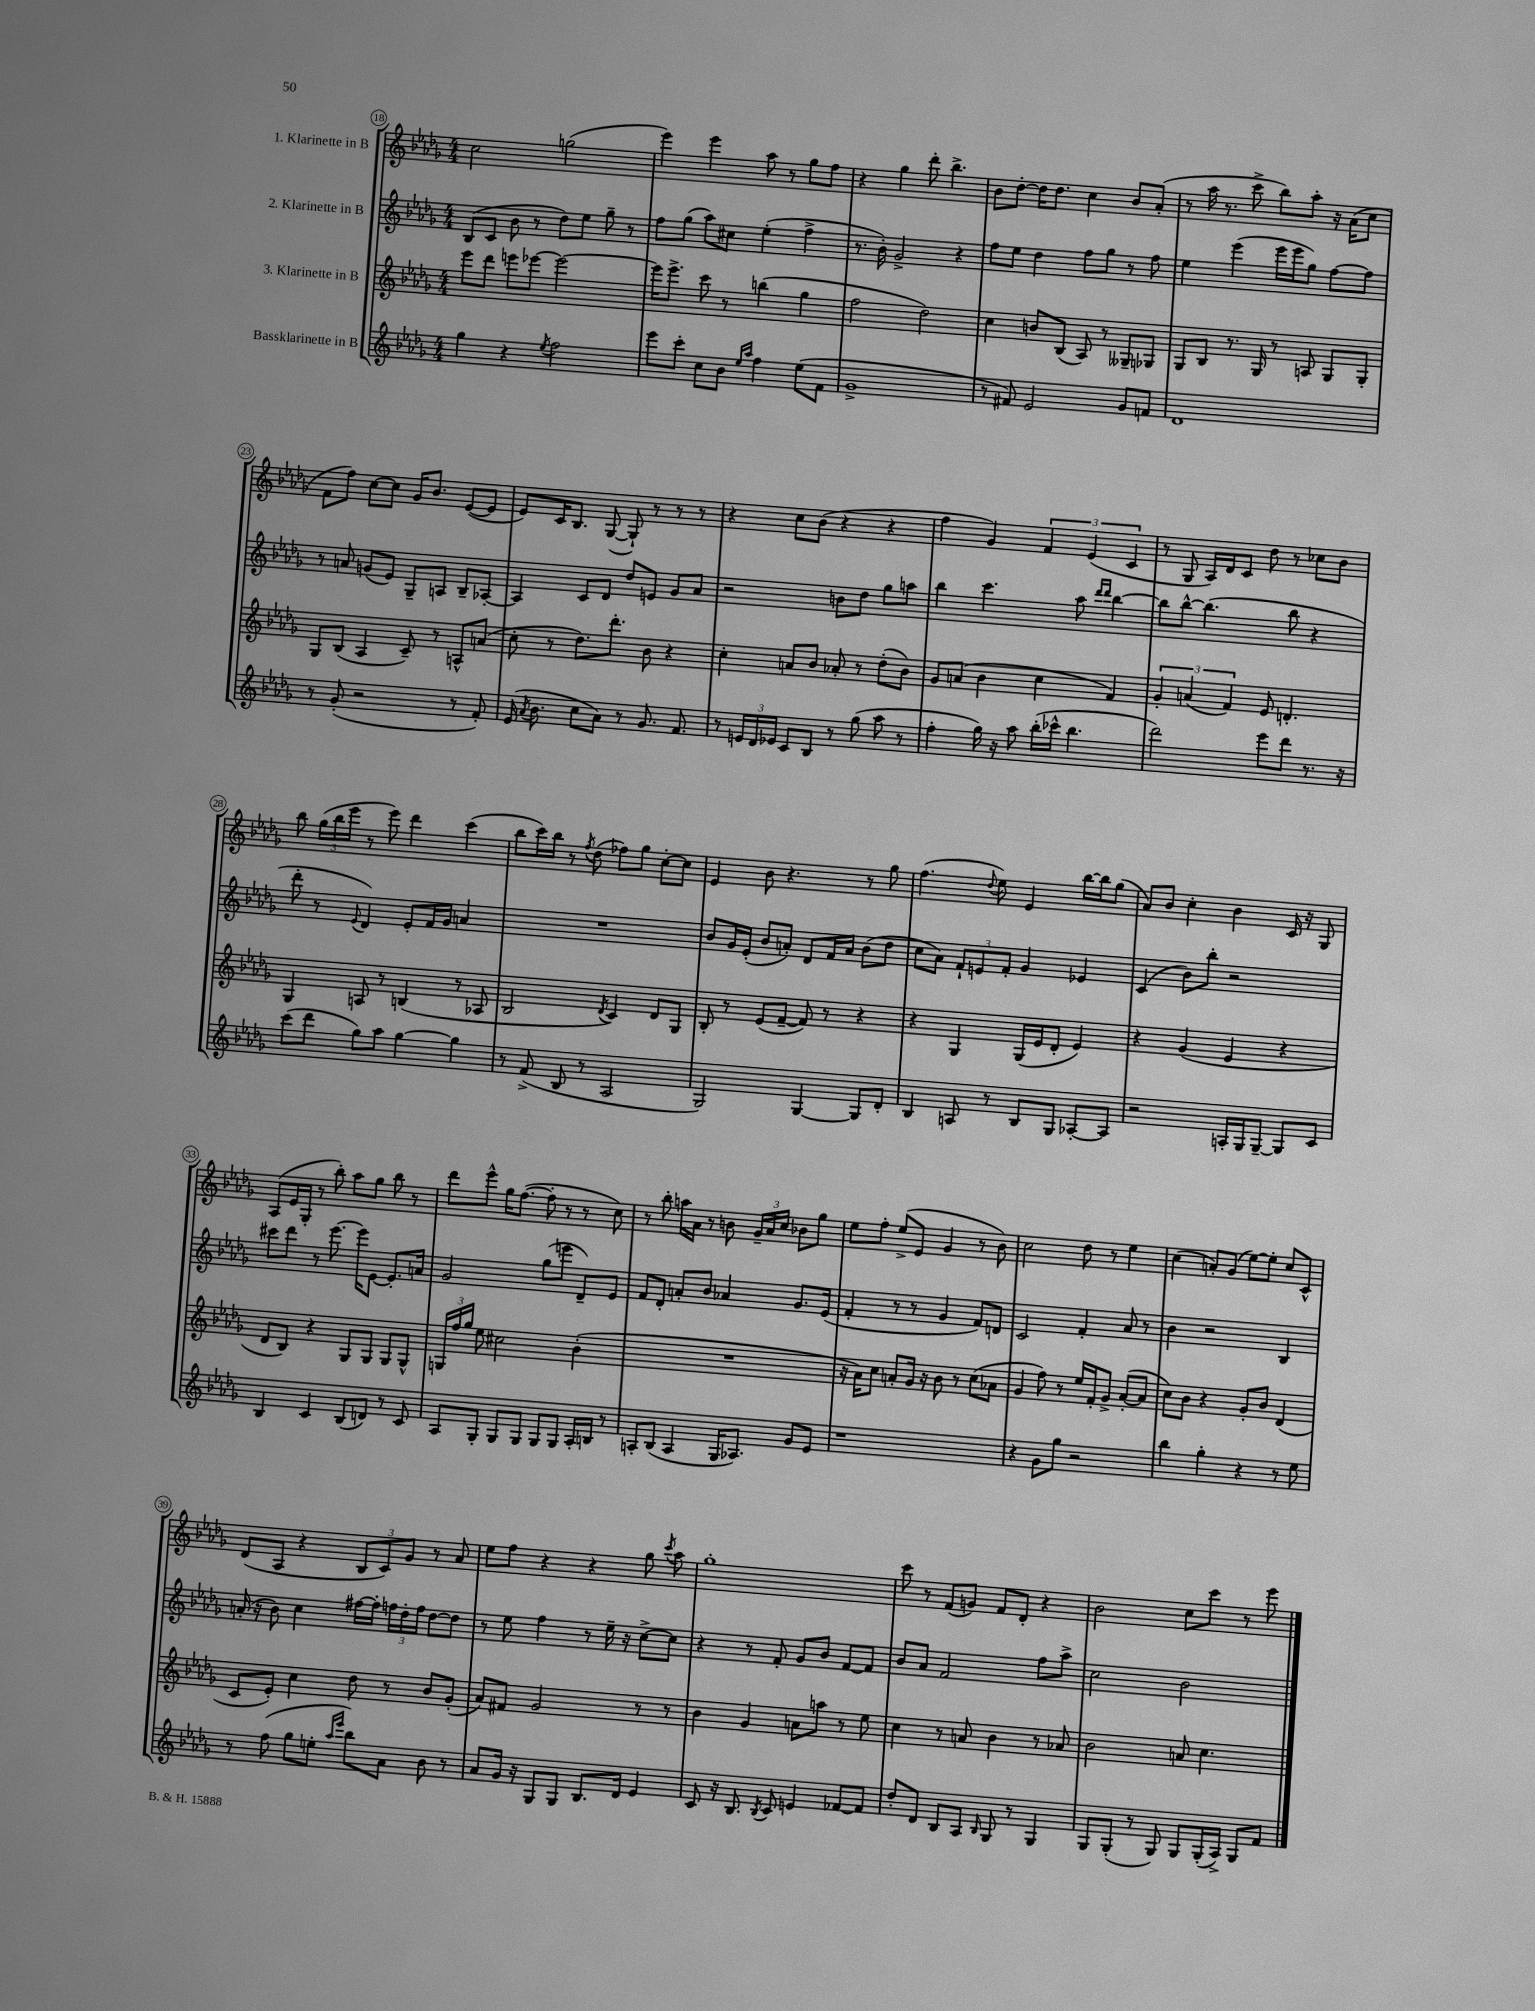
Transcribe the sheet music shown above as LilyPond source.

<<
\new StaffGroup <<
\new Staff = "s0" \with { instrumentName = "1. Klarinette in B" } {
    \clef treble \key des \major \numericTimeSignature \time 4/4
    \autoBeamOff c''2 g''2( |
    ees'''4) ees'''4 aes''8 r8 ges''8[ f''8] |
    r4 ges''4 des'''8-. bes''4.-> |
    bes'8[ des''8]~-. des''16[ des''8.] c''4 bes'8[ aes'8]-.( |
    r8 aes''16 r8. c'''8-> bes''8[) aes''8]-. r16 aes'16[( c''8] |
    f'8[ f''8]) c''8[~ c''8] ges'16[ bes'8.] ees'8[~( ees'8] |
    ees'8[) c'16 bes8.] ges8~( ges8-!) r8 r8 r8 |
    r4 c''8[ bes'8]( r4 r4 |
    f''4 ges'4) \tuplet 3/2 { f'4 ees'4( c'4 } |
    r8 ges8 aes16[) des'16 c'8] des''8 r8 ces''8[ bes'8] |
    bes''8 \tuplet 3/2 { ges''16[( bes''16 ees'''16] } r8 ees'''8) des'''4 c'''4( |
    bes''8[ c'''16) bes''16] r8 \acciaccatura { f''8 } des''8( fes''8[) ges''8] c''8[~-. c''8] |
    ees'4 bes'8 r4. r8 ges''8 |
    f''4.( \appoggiatura { des''8 } ees''8) ees'4 bes''16[~ bes''16 ges''8]( |
    aes'8[) bes'8] c''4-. bes'4 c'16 r16 ges8 |
    aes8[( ees'16 ges16]-. r8 bes''8-.) aes''8[ ges''8] bes''8 r8 |
    des'''8[ ees'''8]-^ ges''16[ f''8.]~( f''8-. r8 r8 c''8) |
    r8 bes''8-. a''16[ aes'16] r8 b'8 \tuplet 3/2 { ges'16[-- aes'16 c''16] } bes'8[ ges''8] |
    ees''8[ f''8]-. ees''8[->( ees'8] ges'4 r8 bes'8) |
    c''2 des''8 r8 ees''4 |
    c''4( a'8[-.) ges'8]( ees''8[~) ees''8]-. c''8[ c'8]-^ |
    des'8[( aes8] r4 \tuplet 3/2 { bes8[ c'8) ges'8] } r8 aes'8 |
    ees''8[ f''8] r4 r4 ges''8 \acciaccatura { c'''8 } aes''8 |
    ges''1-. |
    c'''8 r8 f'8[( g'8]) f'8[ des'8]-. r4 |
    bes'2 c''8[ c'''8] r8 ees'''8 \bar "|." |
}
\new Staff = "s1" \with { instrumentName = "2. Klarinette in B" } {
    \clef treble \key des \major \numericTimeSignature \time 4/4
    \autoBeamOff bes8[( c'8] bes'8 r8 des''8[) ees''8] ges''8-- r8 |
    f''8[ ges''8]( aes''8[) cis''8] ees''4-.( f''4-> |
    r8. bes'16-.) ges'2-> r4 |
    f''8[ ees''8] des''4 f''8[ ges''8] r8 f''8 |
    ees''4 ees'''4( ees'''16[ ees'''16 ges''8]) f''8[~ f''8] |
    r8 a'8 g'8[( ees'8]) ges8[-- a8] bes8[-- aes8]~-. |
    aes4 c'8[ des'8] des''8[ e'8] ges'8[ aes'8] |
    r2 b'8[ des''8] ges''8[ a''8] |
    bes''4 c'''4. aes''8 \grace { des'''16[ des'''16] } bes''4~ |
    bes''8[ bes''8]~-^ bes''4.( bes''8 r4 |
    des'''8-. r8 \appoggiatura { ees'8 } des'4) ees'8[-. f'16 ges'16] a'4 |
    R1 |
    bes'8[ ges'16 ees'16]-.( bes'8[ a'8]-.) des'8[ f'16 a'16] bes'8[( des''8] |
    c''8[ aes'8]) \tuplet 3/2 { f'8[-! e'8 f'8]-. } ges'4 ees'4 |
    c'4( bes'8[) bes''8]-. r2 |
    cis'''8[ des'''8] r8 ees'''8.~ ees'''16[ ees'8]~ ees'8.[-. a'16] |
    ges'2 ges''8[( e'''8] des'8[--) ees'8] |
    f'8[ des'8]-. a'8[-. bes'8] aes'4 ges'8.[ ees'16]( |
    f'4-. r8 r8 ges'4 f'8[) d'8] |
    c'2 f'4-. aes'8 r8 |
    bes'4 r2 bes4 |
    a'16-.( r16 bes'8) c''4 fis''16[~ fis''16]-. \tuplet 3/2 { f''16[ des''16-. f''16] } des''8[~ des''8] |
    r8 ees''8 f''4 r8 ees''16-- r16 c''8[~-> c''8] |
    r4 r8 f'8-. ges'8[ bes'8] f'8[~ f'8] |
    bes'8[ aes'8] f'2 f''8[ aes''8]-> |
    c''2 bes'2 \bar "|." |
}
\new Staff = "s2" \with { instrumentName = "3. Klarinette in B" } {
    \clef treble \key des \major \numericTimeSignature \time 4/4
    \autoBeamOff ees'''8[ des'''8] e'''8[ ees'''8]~ ees'''2~ |
    ees'''16[ ees'''8.]-> c'''8 r8 b''4( ges''4 |
    f''2 des''2) |
    c''4 b'8[ bes8]( aes8) r8 geses8[-- ges8] |
    ges8[ bes8] r8. ges16 r8 a8 ges8[ ges8]-. |
    ges8[ bes8]( aes4 c'8--) r8 a8[-^ a'8]( |
    c''8-. r8 des''8.[) des'''8.]-. bes'8 r4 |
    c''4-. a'8[ bes'8] aes'8-. r8 des''8[-.( bes'8]) |
    ges'8[ a'8]( bes'4 c''4 f'4) |
    \tuplet 3/2 { ges'4-. a'4( f'4) } ees'8 d'4.-. |
    ges4 a8 r8 b4( r8 aes8 |
    bes2 \acciaccatura { des'8 } c'4) des'8[ ges8] |
    bes8-. r8 ees'8[( f'8]~-- f'8) r8 r4 |
    r4 ges4 ges16[( ees'16 des'8]-. ees'4) |
    r4 ges'4( ees'4 r4 |
    des'8[ bes8]) r4 ges8[ ges8] ges8[ ges8]-^ |
    \tuplet 3/2 { g16[ f''16 ges''16] } ees''8 cis''2 bes'4-.( |
    R1 |
    r16 aes'16[) c''8] a'8[-. ges'16] r16 bes'8 r8 c''8[( aes'8] |
    ges'4 f''8) r8 ees''16[ f'16-. ges'8]-> aes'8[~-.( aes'8] |
    c''8[) bes'8] r4 ges'8[-. bes'8] des'4( |
    c'8[ ees'8]-.) c''4 des''8 r8 bes'8[ ges'8]-.( |
    aes'8[) fis'8] ges'2 r8 r8 |
    bes'4 ges'4 a'8[ a''8] r8 ees''8 |
    c''4 r8 a'8 bes'4 r8 aes'8 |
    bes'2 a'8 c''4. \bar "|." |
}
\new Staff = "s3" \with { instrumentName = "Bassklarinette in B" } {
    \clef treble \key des \major \numericTimeSignature \time 4/4
    \autoBeamOff ges''4 r4 \acciaccatura { ees''8 } f''2 |
    ees'''8[ c'''8]-. c''8[ bes'8] \grace { ees''16[ aes''16] } f''4 ees''8[( f'8] |
    ges'1-> |
    r8 fis'8) ees'2 ges'8[ f'8] |
    des'1 |
    r8 ges'8-.( r2 r8 f'8-.) |
    ees'16( \acciaccatura { aes'8 } bes'8. c''8[ aes'8]) r8 ges'8. f'8. |
    r8 \tuplet 3/2 { e'16[ des'16 ees'16] } c'8[ bes8] r8 ges''8( aes''8 r8 |
    f''4-. ges''16) r16 aes''8 bes''16[-.( ces'''16]-^ bes''4. |
    des'''2) ees'''8[ des'''8] r8. r16 |
    c'''8[( des'''8] ges''8[) aes''8] ges''4~ ges''4 |
    r8 f'8->( bes8 r8 aes2 |
    ges2) ges4~ ges8[ des'8]-. |
    bes4 a8 r8 bes8[ ges8] aes8[~-. aes8] |
    r2 a16[-. ges16 ges8]~-- ges8[ c'8] |
    bes4 c'4 bes8[( d'8]) r8 c'8 |
    aes8[ ges8]-. ges8[ ges8] ges8[ ges8] aes16[-. b16] r8 |
    a8[-. bes8]( a4 ges16[ aes8.]) ges'8[ ees'8] |
    r1 |
    r4 ges'8[ ges''8] r2 |
    bes''4 ges''4-. r4 r8 ees''8 |
    r8 f''8( ges''8[ e''8]-. \grace { aes''16[ ees'''16] } bes''8[) aes'8] bes'8 r8 |
    aes'8[ ges'16] r16 ges8[ ges8] bes8.[ des'16] ees'4 |
    c'8 r16 bes8. \acciaccatura { bes8 } c'8 e'4 fes'8[~ fes'8] |
    des''8[-. des'8] bes8[ aes8] \grace { bes16 } ges8 r8 ges4 |
    ges8[ ges8]-.( r8 ges8) ges8[ ges16-.( aes16]->) ges8[ f'8] \bar "|." |
}
>>
>>
\layout { \context { \Score currentBarNumber = #18 \override BarNumber.stencil = #(make-stencil-circler 0.1 0.3 ly:text-interface::print) } }
